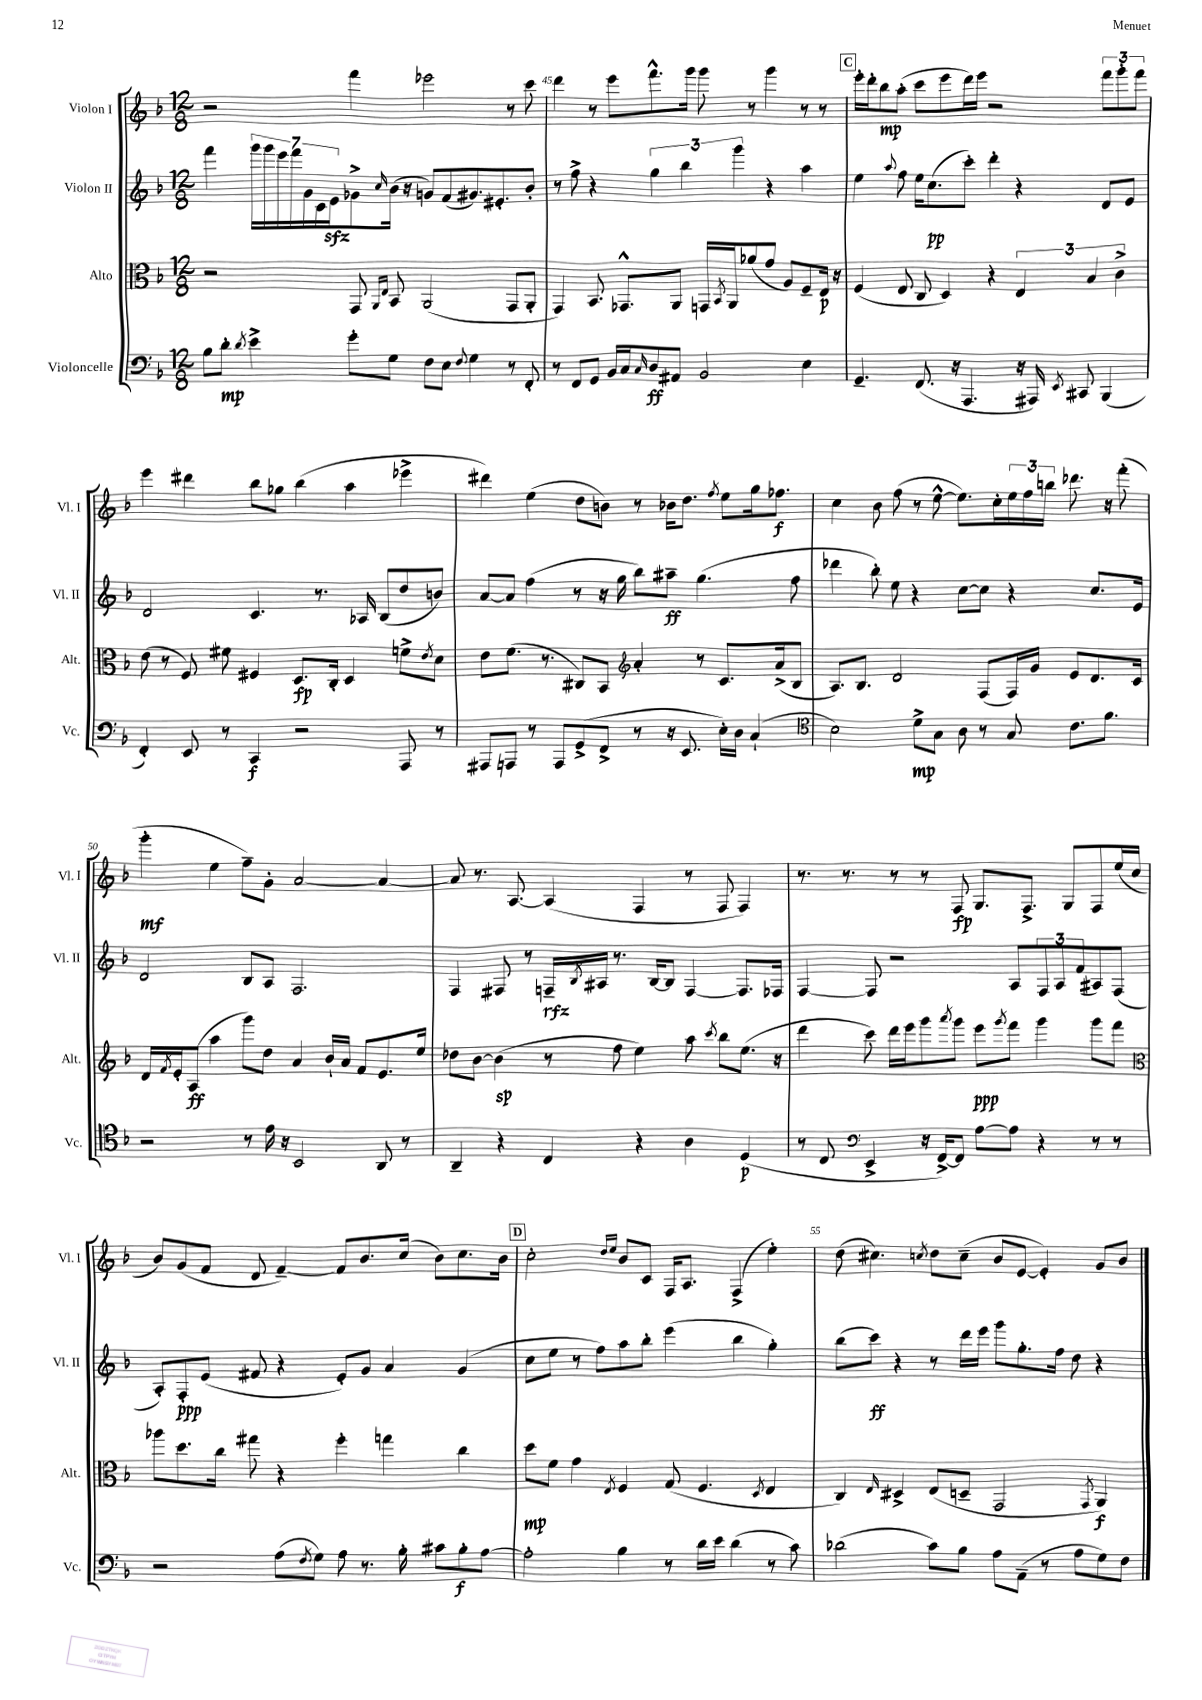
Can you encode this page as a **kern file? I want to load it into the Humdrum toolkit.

**kern	**kern	**kern	**kern
*staff4	*staff3	*staff2	*staff1
*clefF4	*clefC3	*clefG2	*clefG2
*k[b-]	*k[b-]	*k[b-]	*k[b-]
*M12/8	*M12/8	*M12/8	*M12/8
8B-	2r	4fff	2r
8d'	.	.	.
8qd	.	.	.
4e^	.	28ggg	.
.	.	28ggg	.
.	.	28eee	.
.	.	28fff	.
.	.	28g	.
.	.	28c	.
.	.	28e	.
8g'	8GG	8g-^	4fff
.	16qqAA	.	.
.	16qqE	16qqcc	.
8G	8BB-	(16b-	.
.	.	16r	.
8F	(2AA	8g)	2eee-
8E	.	(8f	.
8qqF	.	.	.
4G	.	8.g#)	.
.	.	8.e#'	.
8r	8GG	.	8r
8FF'	8AA'	8b-'	8ccc
=	=	=	=
8r	4GG)	8r	4ddd
8FF	.	8ff^	.
8GG	8.BB-	4r	8r
16BB-	.	.	8eee
16C	8.GG-^^	.	.
16qqC	.	.	.
8D	.	6gg	8.fff^^
8AA#	8AA	.	.
.	.	6bb-	.
.	.	.	16ggg
2BB-	16GG	.	8ggg
.	8qBB-	.	.
.	16AA	.	.
.	.	6ggg	.
.	(8a-	.	8r
.	8g	4r	4ggg
.	8A)	.	.
4E	8F~	4aa	8r
.	16E	.	8r
.	16r	.	.
=	=	=	=
4.GG~	(4F	4ee	16eee'
.	.	.	16ddd'
.	.	.	8bb-
.	.	8qqaa	.
.	8E	8ff	(8aa'
(8.FF	8C	16ee	8ccc
.	.	(8.cc	.
.	4D)	.	8eee
16r	.	.	.
4.AAA	.	8ccc')	16ddd)
.	.	.	16eee
.	4r	4ddd'	2r
16r	6E	4r	.
16AAA#)	.	.	.
8qEE	.	.	.
8CC#	.	.	.
.	6B-	.	.
(4BBB-	.	8d	12fff
.	6c^	.	12ggg'
.	.	8e	.
.	.	.	12fff
=	=	=	=
4FF')	(8e	2d	4eee
.	8r	.	.
8EE	8F)	.	4ddd#
8r	8f#	.	.
4CC	4F#	4.c	8bb-
.	.	.	8gg-
2r	8.D	.	(4bb-
.	.	8.r	.
.	16C'	.	.
.	4D	.	4aa
.	.	16A-	.
.	.	(8B-	.
8AAA	8f^	8dd	4eee-^
.	8qe	.	.
8r	8d	8b)	.
=	=	=	=
8AAA#	8e	[8a	4ddd#)
8AAA	(8.f	8a]	.
8r	.	(4ff	(4ee
.	8.r	.	.
8AAA	.	.	.
(8GG^	8C#)	8r	8dd
8FF^	8BB-	16r	8b)
.	.	16gg	.
*	*clefG2	*	*
8r	4a'	8bb-)	8r
16r	.	8aa#~	16b-
8.EE	.	.	8.dd
.	8r	(4.gg	.
.	.	.	8qff
16E')	8.c	.	8ee
16D	.	.	.
(4C`	.	.	16gg
.	(16a^	.	8.ff-
.	8B-	8ff	.
=	=	=	=
*clefC4	*	*	*
2B-)	8.A)	4ddd-	4cc
.	8.B-	.	.
.	.	8bb-')	8b-
.	2d	8ee	(8ff
8d^	.	4r	8r
8G	.	.	[8ee^^
8A	.	[8cc	8.ee])
8r	(8F	8cc]	.
.	.	.	16cc'
8G	16F)	4r	24ee
.	.	.	24ff
.	16g	.	.
.	.	.	24bb
8.c	8e	.	8.ddd-
.	8.d	8.cc	.
8.f	.	.	16r
.	.	.	(8fff'
.	16c	16e	.
=	=	=	=
2r	16d	2d	4ggg'
.	8qf	.	.
.	16e'	.	.
.	(8A	.	.
.	4aa	.	4ee
8r	8ggg)	8B-	8ff~)
16e	8dd	8A	8g'
16r	.	.	.
2BB-	4a	2.F	[2a
.	16b-`	.	.
.	16a	.	.
.	8f	.	.
8AA	8.e	.	4a_
8r	.	.	.
.	16ee	.	.
=	=	=	=
4AA~	8dd-	4F	8a]
.	[8b-	.	8.r
4r	(4b-]	8F#	.
.	.	.	[8.A
.	.	8r	.
4C	8r	16F~	(4A]
.	.	8qB-	.
.	.	16A#	.
.	8ff	8.r	.
4r	4ee)	.	4F
.	.	[16B-	.
.	.	8B-]	.
4A	8aa	[4F	8r
.	8qccc	.	.
.	8bb-	.	8F
(4D	(8.ee	8.F]	4F)
.	16r	16F-	.
=	=	=	=
8r	4ddd	[4F	8.r
8C	.	.	.
.	.	.	8.r
*clefF4	*	*	*
4EE^	8ccc)	8F]	.
.	16ddd	2r	8r
.	16eee	.	.
16r	8ggg	.	8r
[16FF^)	.	.	.
.	8qaaa	.	.
8FF]	8ggg	.	8F
[8A	8eee	.	8.G
.	8qggg	.	.
8A]	8fff	8A	.
.	.	.	8.F^
4r	4ggg	12F	.
.	.	12A	.
.	.	.	8G
.	.	(12f	.
8r	8ggg	8A#)	8F
8r	8fff	(8F	(16ee
.	.	.	16cc
=	=	=	=
*	*clefC3	*	*
2r	8aa-	8A')	8b-)
.	8.dd	8F'	(8g
.	.	(8e	8f
.	16cc	.	.
.	8gg#	8f#	8d
(8A	4r	4r	[4f~)
8qF	.	.	.
8G)	.	.	.
8A	4ff'	8e')	8f]
8.r	.	8g	8.b-
.	4gg	4a	.
16B-'	.	.	(16cc
8c#	.	.	8b-)
8B-'	4cc	(4g	8.cc
[8A	.	.	.
.	.	.	16b-
=	=	=	=
2A']	8dd	8cc	2cc'
.	8f	8ee	.
.	4g	8r	.
.	.	8ff)	.
.	.	.	16qqdd
.	8qE	.	16qqee
4B-	4F	8aa	8b-
.	.	8bb-'	8c
8r	(8G	(4eee	16F
.	.	.	8.A
16d	4.F	.	.
16e	.	.	.
(4d	.	4bb-	(4F^
.	8qD	.	.
8r	4E	4gg')	4ee')
8c)	.	.	.
=	=	=	=
(2d-	4C)	(8bb-	(8dd
.	.	8ccc)	4.cc#)
.	16qqE	.	.
.	4D#^	4r	.
.	.	.	8qcc
8c)	(8E	8r	8dd
8B-	8D~	16ddd	(8cc~
.	.	16eee	.
8A	2GG	8ggg	8b-
(8AA~	.	8.gg'	[8e
8r	.	.	4e'])
.	.	16ff	.
8A	.	8dd	.
.	8qGG	.	.
8G)	4AA)	4r	8g
8F	.	.	8b-
==	==	==	==
*-	*-	*-	*-
